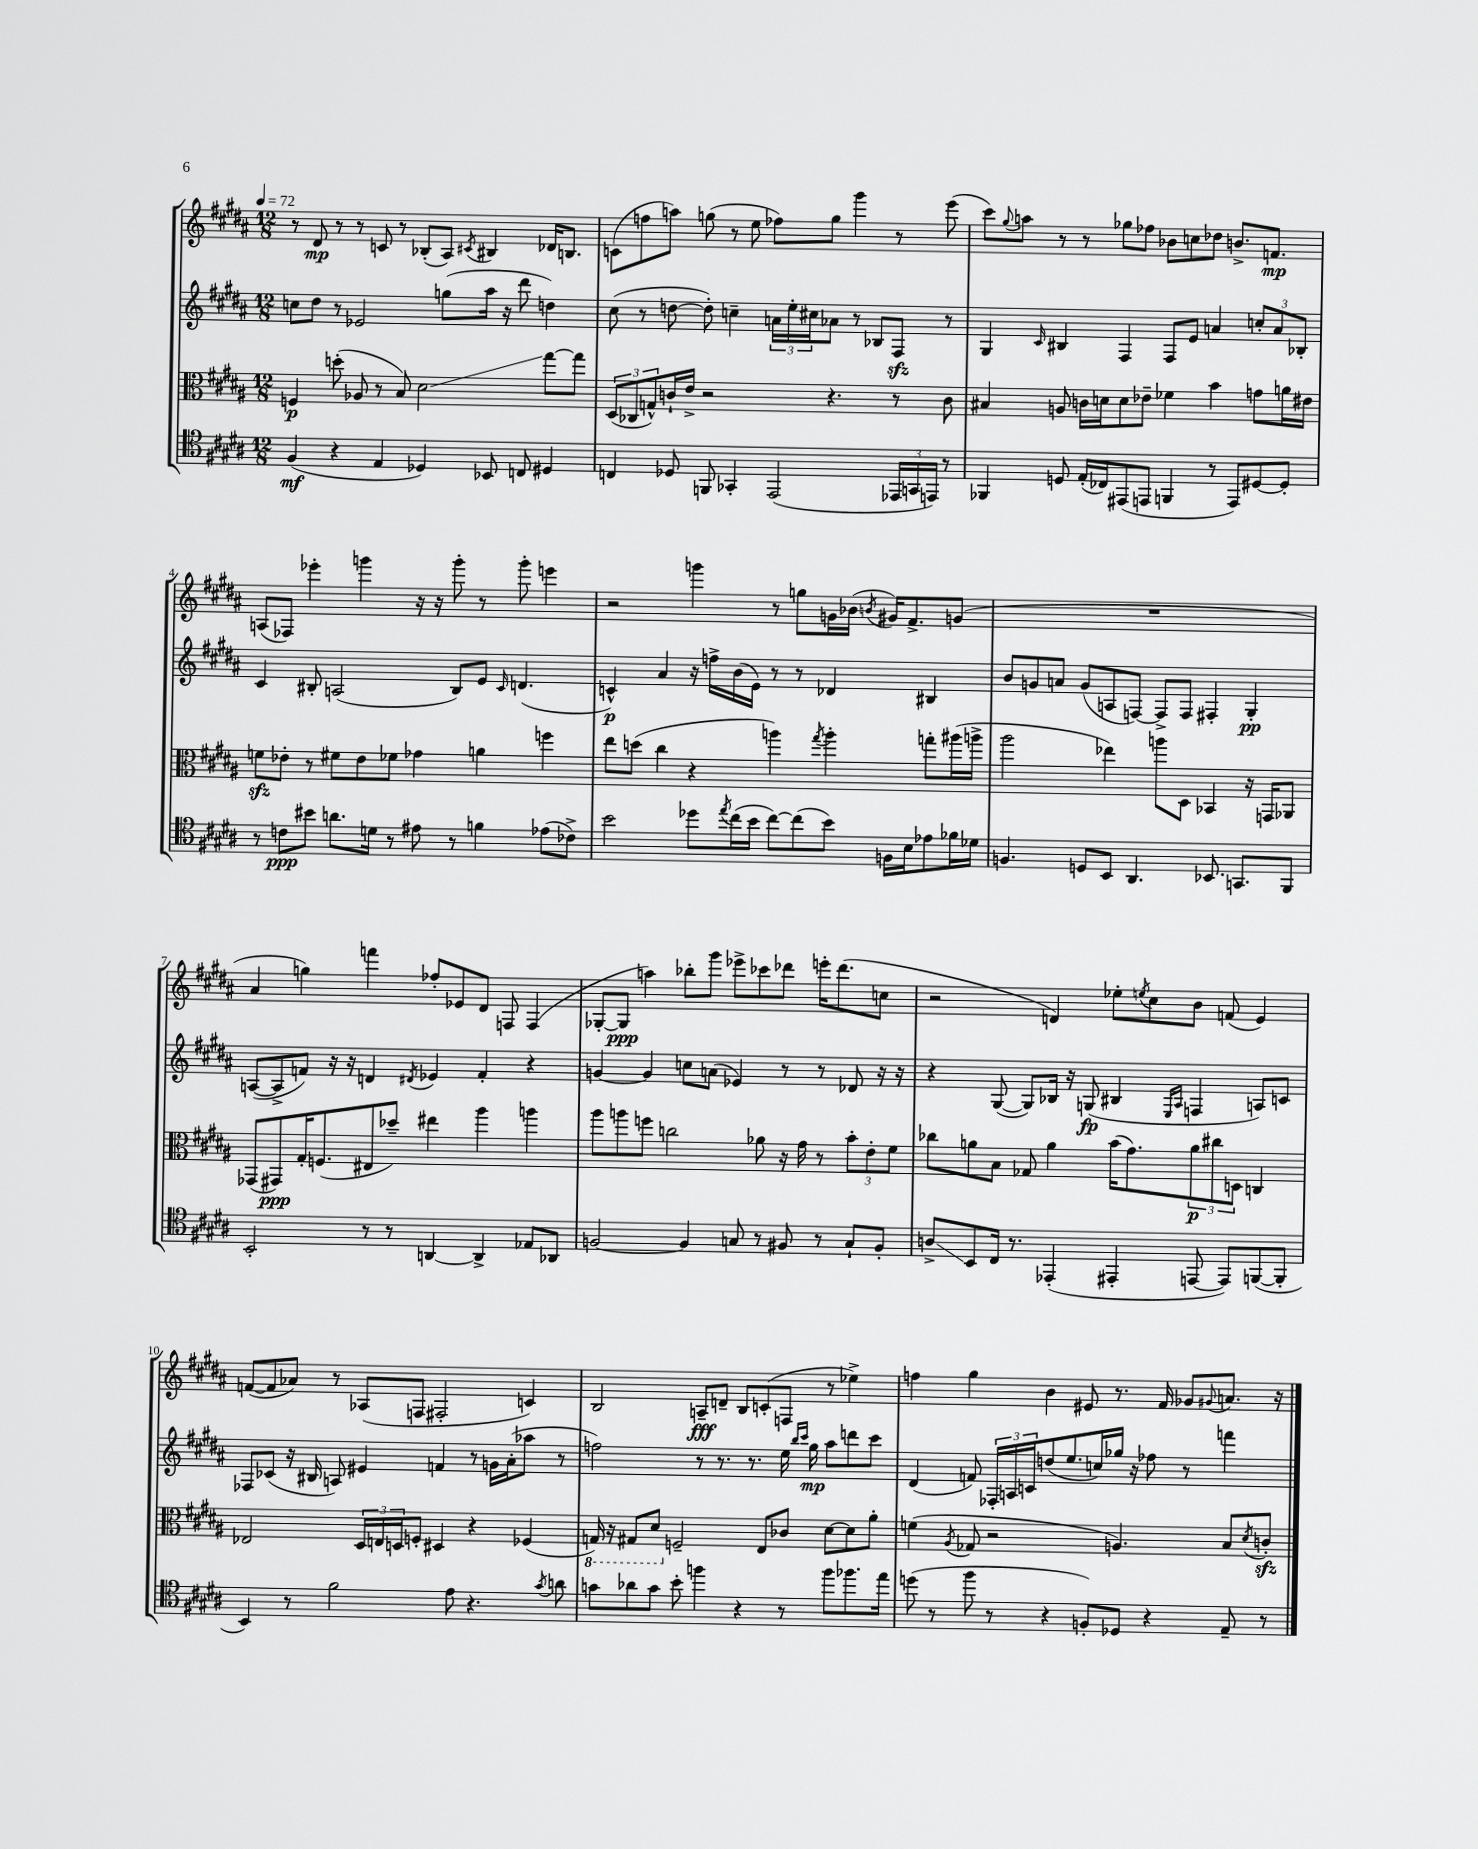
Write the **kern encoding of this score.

**kern	**kern	**kern	**kern
*staff4	*staff3	*staff2	*staff1
*clefC4	*clefC3	*clefG2	*clefG2
*k[f#c#g#d#a#]	*k[f#c#g#d#a#]	*k[f#c#g#d#a#]	*k[f#c#g#d#a#]
*M12/8	*M12/8	*M12/8	*M12/8
*MM72	*MM72	*MM72	*MM72
(4F#	4F	8cc	8r
.	.	8dd#	8d#
4r	(8dd'	8r	8r
.	8A-	2e-	8r
4E	8r	.	8c
.	8B)	.	8r
4D-)	2d#	.	(8B-'
.	.	(8gg	8A#)
.	.	.	8qc#
8BB-	.	16aa#	4B#
.	.	16r	.
8C	.	8ddd#	.
4D#	[8gg#	4dd)	16d-
.	.	.	8.B
.	8gg#]	.	.
=	=	=	=
4C	(12D#	(8cc#	(8c
.	12C-	.	.
.	.	8r	8ff
.	12G^^)	.	.
8D-	16c`	[8dd	8aa)
.	16e^	.	.
8FF	2r	8dd'])	(8gg
4GG-'	.	4cc~	8r
.	.	.	8ee
(2EE	.	24a	8ff-)
.	.	24ee'	.
.	.	24cc#	.
.	4.r	8a-	8gg
.	.	8r	4ggg#
.	.	8B-	.
24EE-	8r	8F#	8r
24GG	.	.	.
24EE)	.	.	.
8r	8c	8r	(8eee
=	=	=	=
4FF-	4B#	4G#	8ccc#)
.	.	.	8qqgg#
.	.	.	8aa
.	.	16qqc#	.
8D	8A	4B#	8r
(16E'	16c	.	8r
16C-)	16d	.	.
(8EE#	8d	4F#	8gg-
8EE	8e-~	.	8ff-
4FF	4f-	8F#	8b-
.	.	8e	8cc
8r	4b	4a	8dd-
8EE)	.	.	8.b^
[8D#	8g	12cc'	.
.	.	.	8.f
.	.	12a	.
8D#']	16a	.	.
.	.	12B-'	.
.	16e#	.	.
=	=	=	=
8r	8f	4c#	(8A
8c	8e-'	.	8F-)
8b#	8r	8B#'	4eee-'
8.a	8f#	(2A	.
.	8e-	.	4ggg
16d	.	.	.
8r	8f-	.	.
8e#	4g-	.	16r
.	.	.	16r
8r	.	8B#)	8ggg'
4f	4a	8e	8r
.	.	16qqc#	.
.	.	(4.d	8ggg'
(8e-	4ff	.	4eee
8c-^)	.	.	.
=	=	=	=
2b	8ee	4c^^)	2r
.	(8dd	.	.
.	4cc#	4a#	.
8dd-	4r	16r	4ggg
.	.	16ff^	.
8qee	.	.	.
(16cc#	.	(16b	.
16b	.	16e)	.
[8cc#)	4aa)	8r	8r
(8cc#]	.	8r	8gg
.	8qgg#	.	.
8b)	4aa'	4d-	16g
.	.	.	(16b-
.	.	.	8qb
16F	.	.	16g#)
16B	.	.	8.f#^
8e-	8gg'	4B#	.
16f-	(16aa#	.	(8g
16d-	16aa^	.	.
=	=	=	=
4.F	2aa#	8b	1.r
.	.	8g	.
.	.	8a	.
8D	.	(8g	.
8BB	4ee-)	8A	.
4.AA#	.	[8F)	.
.	8aa	8F^]	.
.	8D#	8F	.
8.BB-	4BB-	4F#'	.
8.GG	.	.	.
.	16r	4G#'	.
.	16GG	.	.
8FF#	8AA-	.	.
=	=	=	=
2BB'	(8GG-	([8A	4a#
.	8GG#)	8A^]	.
.	16G#'	8f)	4gg)
.	(8.F	.	.
.	.	16r	.
.	.	16r	.
8r	8E#	4d	4fff
8r	8dd-~)	.	.
.	.	8qd#	.
[4AA	4ee#	4e-	8ff-'
.	.	.	8e-
4AA^]	4aa#	4f'	8d#
.	.	.	8F
8E-	4aa	4r	(4F
8AA-	.	.	.
=	=	=	=
[2F	8aa#	[4g	[8G-'
.	8aa	.	8G-]
.	8ff	4g]	4aa)
.	2cc	.	.
4F]	.	8cc	8bb-'
.	.	(8a	8ggg#
8G	.	4e-)	8eee-^
8r	8a-	.	8ccc-
8F#	16r	8r	8ddd-
.	16g#	.	.
8r	8r	8r	16eee'
.	.	.	(8.ddd-
8G`	12b'	8d-	.
.	12e'	.	.
8F#'	.	16r	8cc
.	12f#	.	.
.	.	16r	.
=	=	=	=
8A^	8cc-	4r	2r
8BB	8a	.	.
16C#	8B	([8G#	.
8.r	.	.	.
.	8G-	8G#])	.
(4EE-'	4a	16B-	4d)
.	.	16r	.
.	.	(8G	.
4EE#'	(16b	4B#	8ee-'
.	8.g#)	.	.
.	.	.	8qee
.	.	.	8cc#
.	.	16qqE	.
.	.	16qqA#	.
[8EE	12a	4F	8b
.	12cc#	.	.
8EE])	.	.	(8f
.	12D	.	.
([8FF	4C	8A)	4e)
8FF']	.	8c	.
=	=	=	=
4BB)	2E-	8F-	([8f
.	.	(8c-	8f]
8r	.	16r	8a-)
.	.	16B#	.
2f#	.	8A)	8r
.	24D#	4e#	(8A-
.	24E	.	.
.	24D	.	.
.	8F'	.	8F
.	4D#	4f	2F#'
8e	.	.	.
4.r	4r	8r	.
.	.	16g	.
.	.	(16a#'	.
.	(4F-	8aa-	4c)
8qg#	.	.	.
8a	.	8r	.
=	=	=	=
8g	16GG)	2ff)	2B
.	16r	.	.
8a-	8GG#	.	.
8g	8D#	.	.
8b'	2F~	.	.
4ff	.	8r	8A~
.	.	8.r	8d~
4r	.	.	8B
.	.	8.r	.
.	8E	.	(8c'
8r	8c-	16ee	8F
.	.	16qqbb	.
.	.	16qqccc#	.
.	.	16gg#	.
8ff	[8d#	8aa#	8r
8.ff-	8d#]	8ddd	4ee-^)
.	8a#'	8ccc#	.
16ee	.	.	.
=	=	=	=
(8dd	(4f	(4d#	4ff
8r	.	.	.
.	8qA#	.	.
8ff#	8G-	8f)	4gg#
8r	2r	24F-'	.
.	.	24A	.
.	.	24c	.
4r	.	(8dd	4b
.	.	8.ee	.
8F')	.	.	8e#
.	.	16cc)	.
8D-	4.A)	16gg-	8.r
.	.	16r	.
4r	.	8ff-	.
.	.	.	16f#
.	.	8r	8g-
.	.	.	8qqg#
8E~	8B	4fff	8.a
.	8qd#	.	.
8r	8c'	.	.
.	.	.	16r
==	==	==	==
*-	*-	*-	*-
